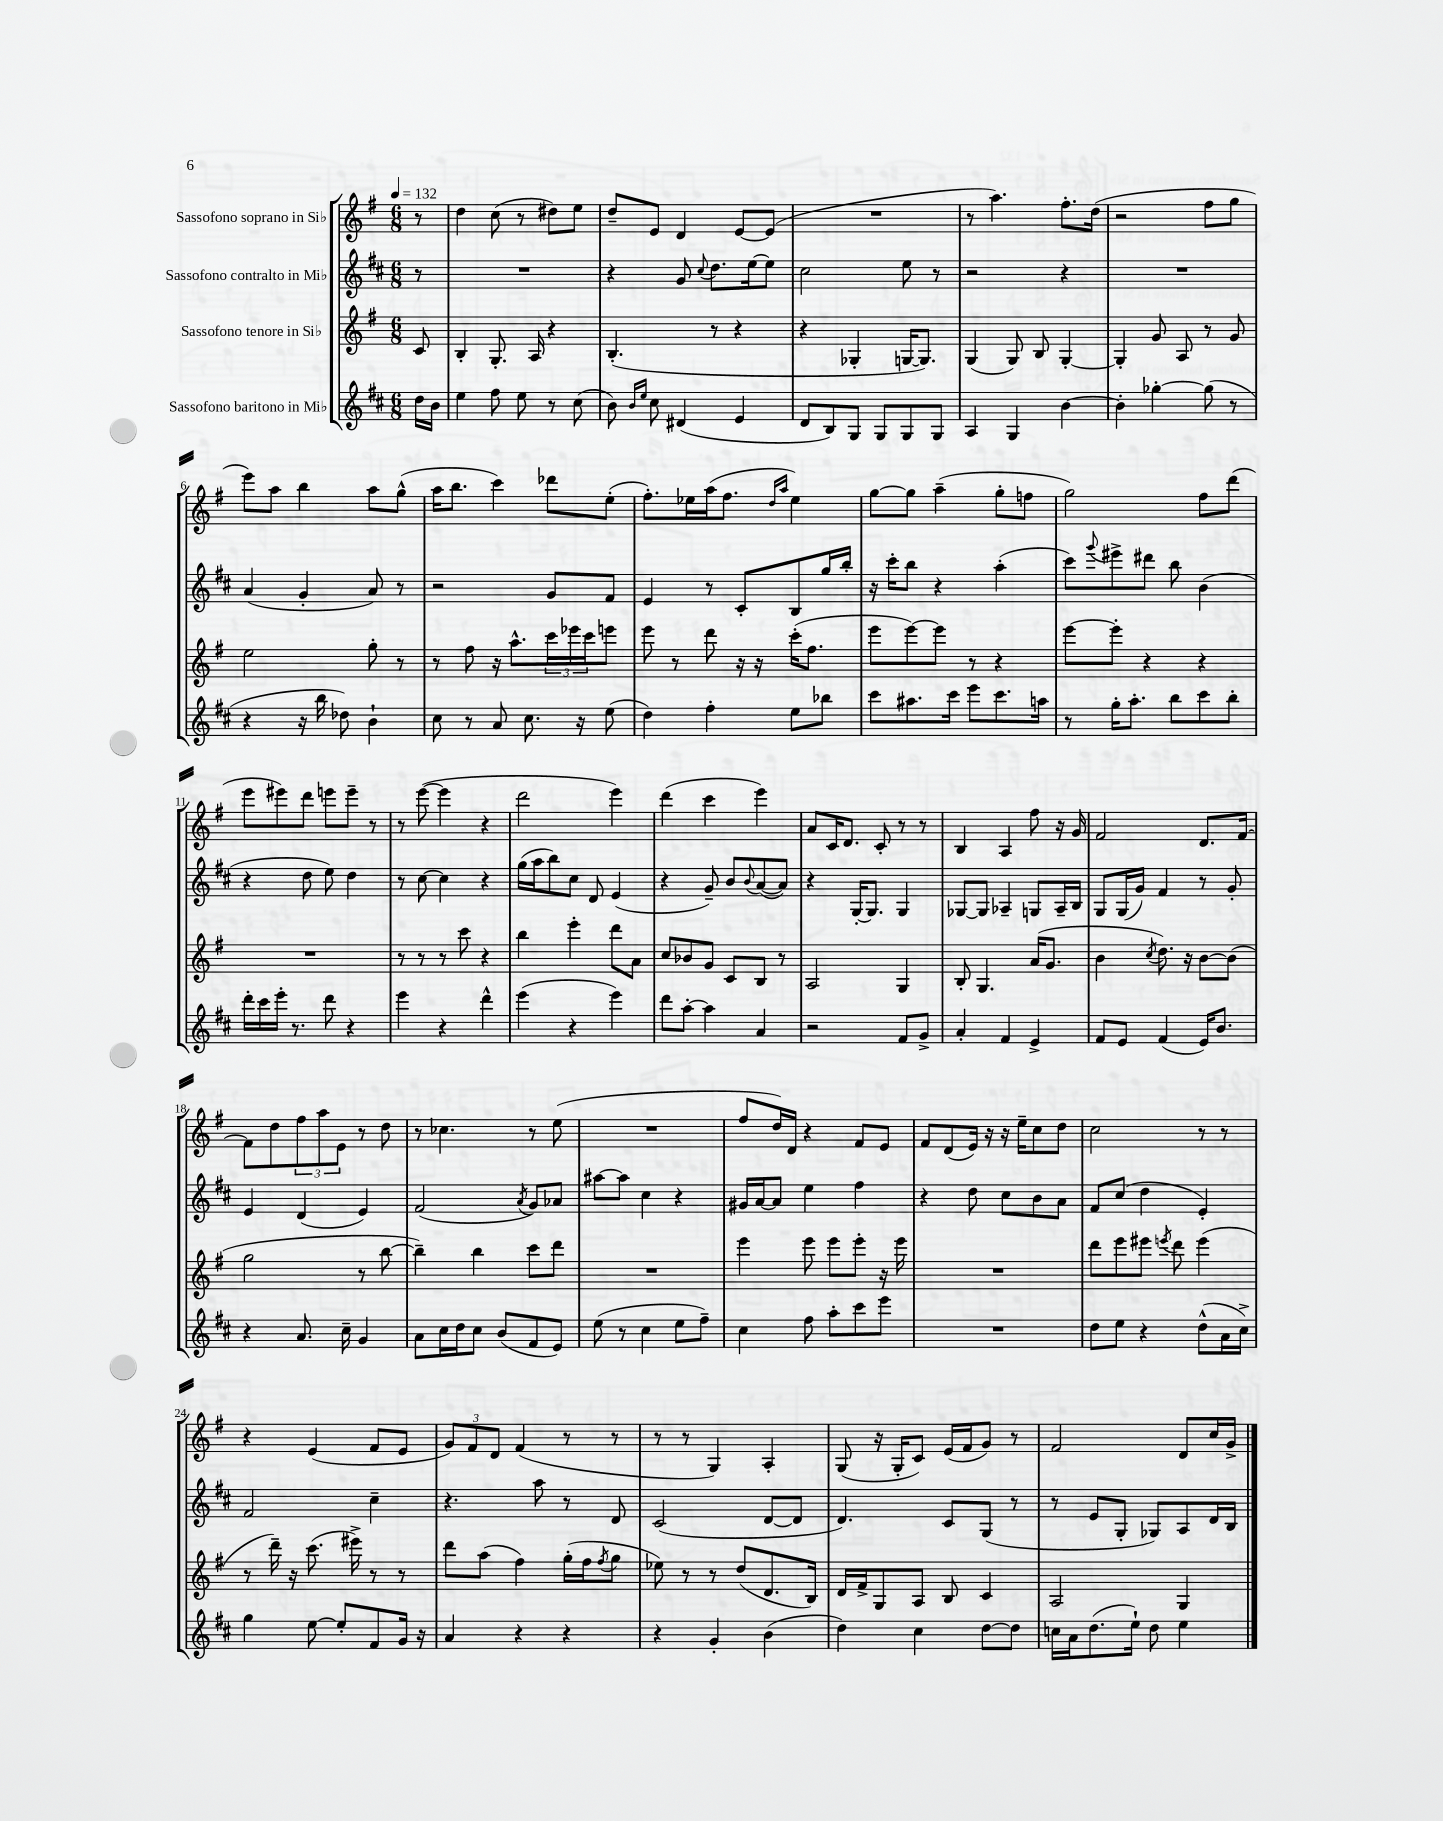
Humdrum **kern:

**kern	**kern	**kern	**kern
*staff4	*staff3	*staff2	*staff1
*clefG2	*clefG2	*clefG2	*clefG2
*k[f#c#]	*k[f#]	*k[f#c#]	*k[f#]
*M6/8	*M6/8	*M6/8	*M6/8
*MM132	*MM132	*MM132	*MM132
16dd	8c	8r	8r
16b	.	.	.
=	=	=	=
4ee	4B'	2.r	4dd
8ff#	8.G'	.	(8cc
8ee	.	.	8r
.	16A	.	.
8r	4r	.	8dd#)
(8cc#	.	.	8ee
=	=	=	=
8b)	(4.B'	4r	8dd~
16qqb	.	.	.
16qqee	.	.	.
8cc#	.	.	8e
(4d#	.	8g	4d
.	.	8qqcc#	.
.	8r	8.dd	.
4e	4r	.	[8e
.	.	[16ee	.
.	.	8ee]	(8e]
=	=	=	=
8d	4r	2cc#	2.r
8B)	.	.	.
8G	4G-'	.	.
8G	.	.	.
8G	[16G	8ee	.
.	8.G])	.	.
8G	.	8r	.
=	=	=	=
4A	(4G	2r	8r
.	.	.	4.aa)
4G	8G)	.	.
.	8B	.	.
[4b	[4G'	4r	8.ff#'
.	.	.	(16dd
=	=	=	=
4b']	4G']	2.r	2r
[4gg-'	8g	.	.
.	8A	.	.
(8gg-]	8r	.	8ff#
8r	8g	.	8gg
=	=	=	=
4r	2ee	(4a	8eee)
.	.	.	8aa
16r	.	4g'	4bb
16bb	.	.	.
8dd-)	.	.	.
4b`	8gg'	8a)	8aa
.	8r	8r	(8gg^^
=	=	=	=
8cc#	8r	2r	16aa
.	.	.	8.bb
8r	8ff#	.	.
8a	16r	.	4ccc)
.	8.aa^^	.	.
8.cc#	.	.	.
.	24ccc	8g	8ddd-
.	24eee-	.	.
16r	.	.	.
.	24ccc	.	.
(8ee	8eee	8f#	(8ee'
=	=	=	=
4dd)	8eee	4e	8.ff#')
.	8r	.	.
.	.	.	16ee-
4ff#'	8ddd	8r	(16aa
.	.	.	8.ff#
.	16r	8c#'	.
.	16r	.	.
.	.	.	16qqdd
.	.	.	16qqaa
8ee	(16ccc'	8B	4ee-)
.	8.ff#	.	.
8bb-	.	16gg	.
.	.	16bb'	.
=	=	=	=
8ccc#	8eee	16r	[8gg
.	.	16ccc#'	.
8.aa#	[8eee)	8bb	8gg]
.	8eee]	4r	(4aa~
16ccc#	.	.	.
8eee	8r	.	.
8.ccc#	4r	(4aa'	8gg'
.	.	.	8ff
16aa	.	.	.
=	=	=	=
8r	[8eee	8ccc#)	2gg)
.	.	8qqggg	.
16gg'	8eee']	8eee#^	.
8.aa'	.	.	.
.	4r	8ddd#	.
8bb	.	8bb	.
8ccc#	4r	(4b	8ff#
8bb'	.	.	(8ddd
=	=	=	=
16ddd'	2.r	4r	8eee
16ccc#	.	.	.
16eee'	.	.	8eee#)
8.r	.	.	.
.	.	8dd	8ddd
8ddd	.	8ee)	8eee
4r	.	4dd	8eee~
.	.	.	8r
=	=	=	=
4eee	8r	8r	8r
.	8r	[8cc#	([8eee
4r	8r	4cc#]	4eee]
.	8ccc	.	.
4ddd^^	4r	4r	4r
=	=	=	=
(4eee	4bb	(16gg	2ddd
.	.	16aa	.
.	.	8bb)	.
4r	4eee'	8cc#	.
.	.	8d	.
4eee)	8ddd	(4e	4eee)
.	8a	.	.
=	=	=	=
8ddd	8cc	4r	(4ddd
[8aa'	8b-	.	.
4aa]	8g	8g~)	4ccc
.	8c	8b	.
.	.	8qqb	.
4a	8B	([8a	4eee)
.	8r	8a])	.
=	=	=	=
2r	2A	4r	8a
.	.	.	16c
.	.	.	8.d
.	.	[16G'	.
.	.	8.G]	.
.	.	.	8c'
8f#	4G	4G	8r
8g^	.	.	8r
=	=	=	=
4a'	8B'	[8G-	4B
.	4.G	8G-]	.
4f#	.	4A-~	4A
4e^	(16a	8G	8ff#
.	8.g	.	.
.	.	16A-~	16r
.	.	16B	16g
=	=	=	=
8f#	4b	8G	2f#
8e	.	(16G	.
.	.	16g)	.
.	8qcc	.	.
(4f#	8.dd)	4f#	.
.	16r	.	.
16e)	[8b	8r	8.d
8.b	.	.	.
.	(8b]	8g'	.
.	.	.	[16f#
=	=	=	=
4r	2gg	4e	8f#]
.	.	.	8dd
8.a	.	(4d	12ff#
.	.	.	12aa
.	.	.	12e
16cc#~	.	.	.
4g	8r	4e)	8r
.	[8bb	.	8dd
=	=	=	=
8a	4bb~])	(2f#	8r
16cc#	.	.	4.cc-
16dd	.	.	.
8cc#	4bb	.	.
(8b	.	.	.
.	.	8qa	.
8f#	8ccc	8g)	8r
8e)	8ddd	8a-	(8ee
=	=	=	=
(8ee	2.r	[8aa#	2.r
8r	.	8aa#]	.
4cc#	.	4cc#	.
8ee	.	4r	.
8ff#~)	.	.	.
=	=	=	=
4cc#	4eee	16g#	8ff#
.	.	[16a	.
.	.	8a]	16dd)
.	.	.	16d
8ff#	8eee	4ee	4r
8aa'	8eee	.	.
8ccc#	8eee'	4ff#	8f#
8eee	16r	.	8e
.	16eee	.	.
=	=	=	=
2.r	2.r	4r	8f#
.	.	.	(8d
.	.	8dd	16e)
.	.	.	16r
.	.	8cc#	16r
.	.	.	16ee~
.	.	8b	8cc
.	.	8a	8dd
=	=	=	=
8dd	8ddd	8f#	2cc
8ee	8eee	(8cc#	.
4r	8eee#	4dd	.
.	8qeee	.	.
.	8ddd	.	.
(8dd^^	(4eee	4e')	8r
16a	.	.	8r
16cc#^)	.	.	.
=	=	=	=
4gg	8r	2f#	4r
.	16ddd~)	.	.
.	16r	.	.
[8ee	(8.ccc	.	(4e
8ee']	.	.	.
.	16eee#^)	.	.
8f#	8r	4cc#~	8f#
16g	8r	.	8e
16r	.	.	.
=	=	=	=
4a	8ddd	4.r	12g)
.	.	.	12f#
.	(8aa	.	.
.	.	.	12d
4r	4ff#)	.	(4f#
.	.	8aa	.
4r	(16gg'	8r	8r
.	16ff#	.	.
.	8qff#	.	.
.	8gg	8d	8r
=	=	=	=
4r	8ee-)	(2c#	8r
.	8r	.	8r
4g'	8r	.	4G)
.	(8dd	.	.
(4b	8.d	[8d	4A'
.	.	8d]	.
.	16B)	.	.
=	=	=	=
4dd)	16d	4.d)	(8G
.	16f#^	.	.
.	8G	.	16r
.	.	.	16G'
4cc#	8A	.	8c)
.	8B	8c#	(16e
.	.	.	16f#
[8dd	4c	(8G	8g)
8dd]	.	8r	8r
=	=	=	=
16cc	2A	8r	2f#
16a	.	.	.
(8.dd	.	8e	.
.	.	8G'	.
16ee`)	.	.	.
8dd	.	8G-)	.
4ee	4G	8A	8d
.	.	16d	16cc
.	.	16B	16g^
==	==	==	==
*-	*-	*-	*-
